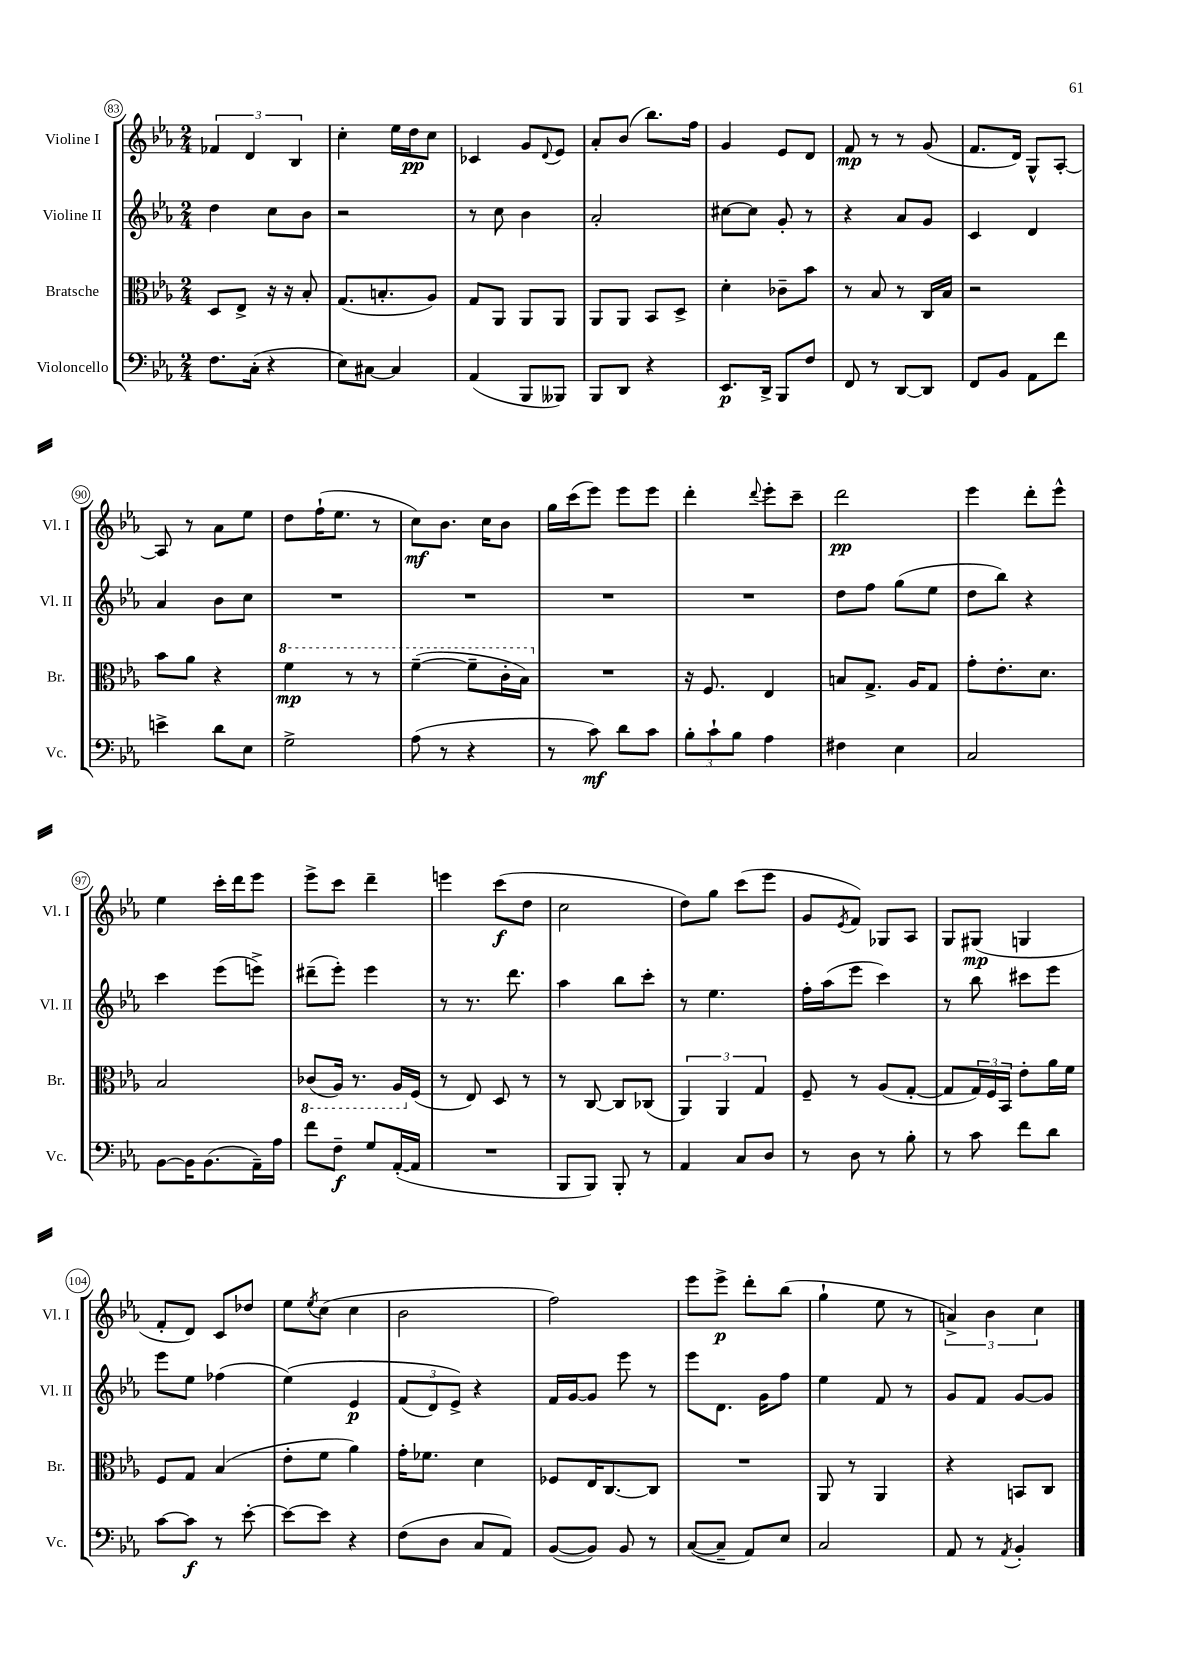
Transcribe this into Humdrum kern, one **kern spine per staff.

**kern	**kern	**kern	**kern
*staff4	*staff3	*staff2	*staff1
*clefF4	*clefC3	*clefG2	*clefG2
*k[b-e-a-]	*k[b-e-a-]	*k[b-e-a-]	*k[b-e-a-]
*M2/4	*M2/4	*M2/4	*M2/4
8.F	8D	4dd	6f-
.	8E-^	.	.
.	.	.	6d
(16C'	.	.	.
4r	16r	8cc	.
.	16r	.	.
.	.	.	6B-
.	8B-'	8b-	.
=	=	=	=
8E-)	(8.G	2r	4cc'
[8C#	.	.	.
.	8.B'	.	.
4C#]	.	.	16ee-
.	.	.	16dd
.	8A-)	.	8cc
=	=	=	=
(4AA-	8G	8r	4c-
.	8AA-	8cc	.
8BBB-	8AA-	4b-	8g
.	.	.	8qqd
8BBB--)	8AA-	.	8e-
=	=	=	=
8BBB-	8AA-	2a-'	8a-'
8DD	8AA-	.	(8b-
4r	8BB-	.	8.bb-)
.	8D^	.	.
.	.	.	16ff
=	=	=	=
8.EE-	4d'	[8cc#	4g
.	.	8cc#]	.
16DD^	.	.	.
8BBB-	8c-~	8g'	8e-
8F	8b-	8r	8d
=	=	=	=
8FF	8r	4r	8f
8r	8B-	.	8r
[8DD	8r	8a-	8r
8DD]	16C	8g	(8g
.	16B-	.	.
=	=	=	=
8FF	2r	4c	8.f
8BB-	.	.	.
.	.	.	16d)
8AA-	.	4d	8G^^
8f	.	.	[8A-'
=	=	=	=
4e^	8b-	4a-	8A-]
.	8a-	.	8r
8d	4r	8b-	8a-
8E-	.	8cc	8ee-
=	=	=	=
2G^	4ff	2r	8dd
.	.	.	(16ff`
.	.	.	8.ee-
.	8r	.	.
.	8r	.	8r
=	=	=	=
(8A-	([4ff~	2r	8cc)
8r	.	.	8.b-
4r	8ff~]	.	.
.	.	.	16cc
.	16cc'	.	8b-
.	16b-)	.	.
=	=	=	=
8r	2r	2r	16gg
.	.	.	(16ccc
8c)	.	.	8eee-)
8d	.	.	8eee-
8c	.	.	8eee-
=	=	=	=
12B-'	16r	2r	4ddd'
.	8.F	.	.
12c`	.	.	.
12B-	.	.	.
.	.	.	8qqddd
4A-	4E-	.	8eee-'
.	.	.	8ccc~
=	=	=	=
4F#	8B	8dd	2ddd
.	8.G^	8ff	.
4E-	.	(8gg	.
.	16A-	.	.
.	8G	8ee-	.
=	=	=	=
2C	8g'	8dd	4eee-
.	8.e-'	8bb-)	.
.	.	4r	8ddd'
.	8.d	.	.
.	.	.	8eee-^^
=	=	=	=
[8BB-	2B-	4ccc	4ee-
16BB-]	.	.	.
(8.BB-	.	.	.
.	.	(8eee-	16ccc'
.	.	.	16ddd
16AA-~)	.	8eee^)	8eee-
16A-	.	.	.
=	=	=	=
8f	(8C-	(8ddd#~	8eee-^
8F~	16AA-)	8eee-')	8ccc
.	8.r	.	.
8G	.	4eee-	4ddd~
([16AA-'	16AA-	.	.
16AA-]	(16F	.	.
=	=	=	=
2r	8r	8r	4eee
.	8E-)	8.r	.
.	8D	.	(8ccc
.	.	8.ddd	.
.	8r	.	8dd
=	=	=	=
8BBB-	8r	4aa-	2cc
8BBB-)	[8C	.	.
8BBB-'	8C]	8bb-	.
8r	(8C-	8ccc'	.
=	=	=	=
4AA-	6AA-)	8r	8dd)
.	.	4.ee-	8gg
.	6AA-	.	.
8C	.	.	(8ccc
.	6G	.	.
8D	.	.	8eee-
=	=	=	=
8r	8F~	16ff'	8g
.	.	(16aa-	.
.	.	.	8qe-
8D	8r	8eee-	8f)
8r	(8A-	4ccc)	8G-
8B-'	[8G'	.	8A-
=	=	=	=
8r	8G]	8r	8G
8c	24G)	8bb-	(8G#
.	24F	.	.
.	24BB-	.	.
8f	8e-'	8ccc#	4G
8d	16a-	8eee-	.
.	16f	.	.
=	=	=	=
[8c	8F	8eee-	8f'
8c]	8G	8ee-	8d)
8r	(4B-	(4ff-	8c
[8e-'	.	.	8dd-
=	=	=	=
8e-_	8e-'	&(4ee-)	8ee-
.	.	.	8qee-
8e-]	8f	.	(8cc
4r	4a-)	4e-	4cc
=	=	=	=
(8F	16g'	(12f	2b-
.	8.f-	.	.
.	.	12d)	.
8D	.	.	.
.	.	12e-^&)	.
8C	4d	4r	.
8AA-)	.	.	.
=	=	=	=
([8BB-	8F-	16f	2ff)
.	.	[16g	.
8BB-])	16E-	8g]	.
.	[8.C	.	.
8BB-	.	8eee-	.
8r	8C]	8r	.
=	=	=	=
([8C	2r	8eee-	8eee-
8C~]	.	8.d	8eee-^
8AA-)	.	.	8ddd'
.	.	16g	.
8E-	.	8ff	(8bb-
=	=	=	=
2C	8AA-	4ee-	4gg`
.	8r	.	.
.	4AA-	8f	8ee-
.	.	8r	8r
=	=	=	=
8AA-	4r	8g	6a^)
8r	.	8f	.
.	.	.	6b-
8qAA-	.	.	.
4BB-'	8BB	[8g	.
.	.	.	6cc
.	8C	8g]	.
==	==	==	==
*-	*-	*-	*-
